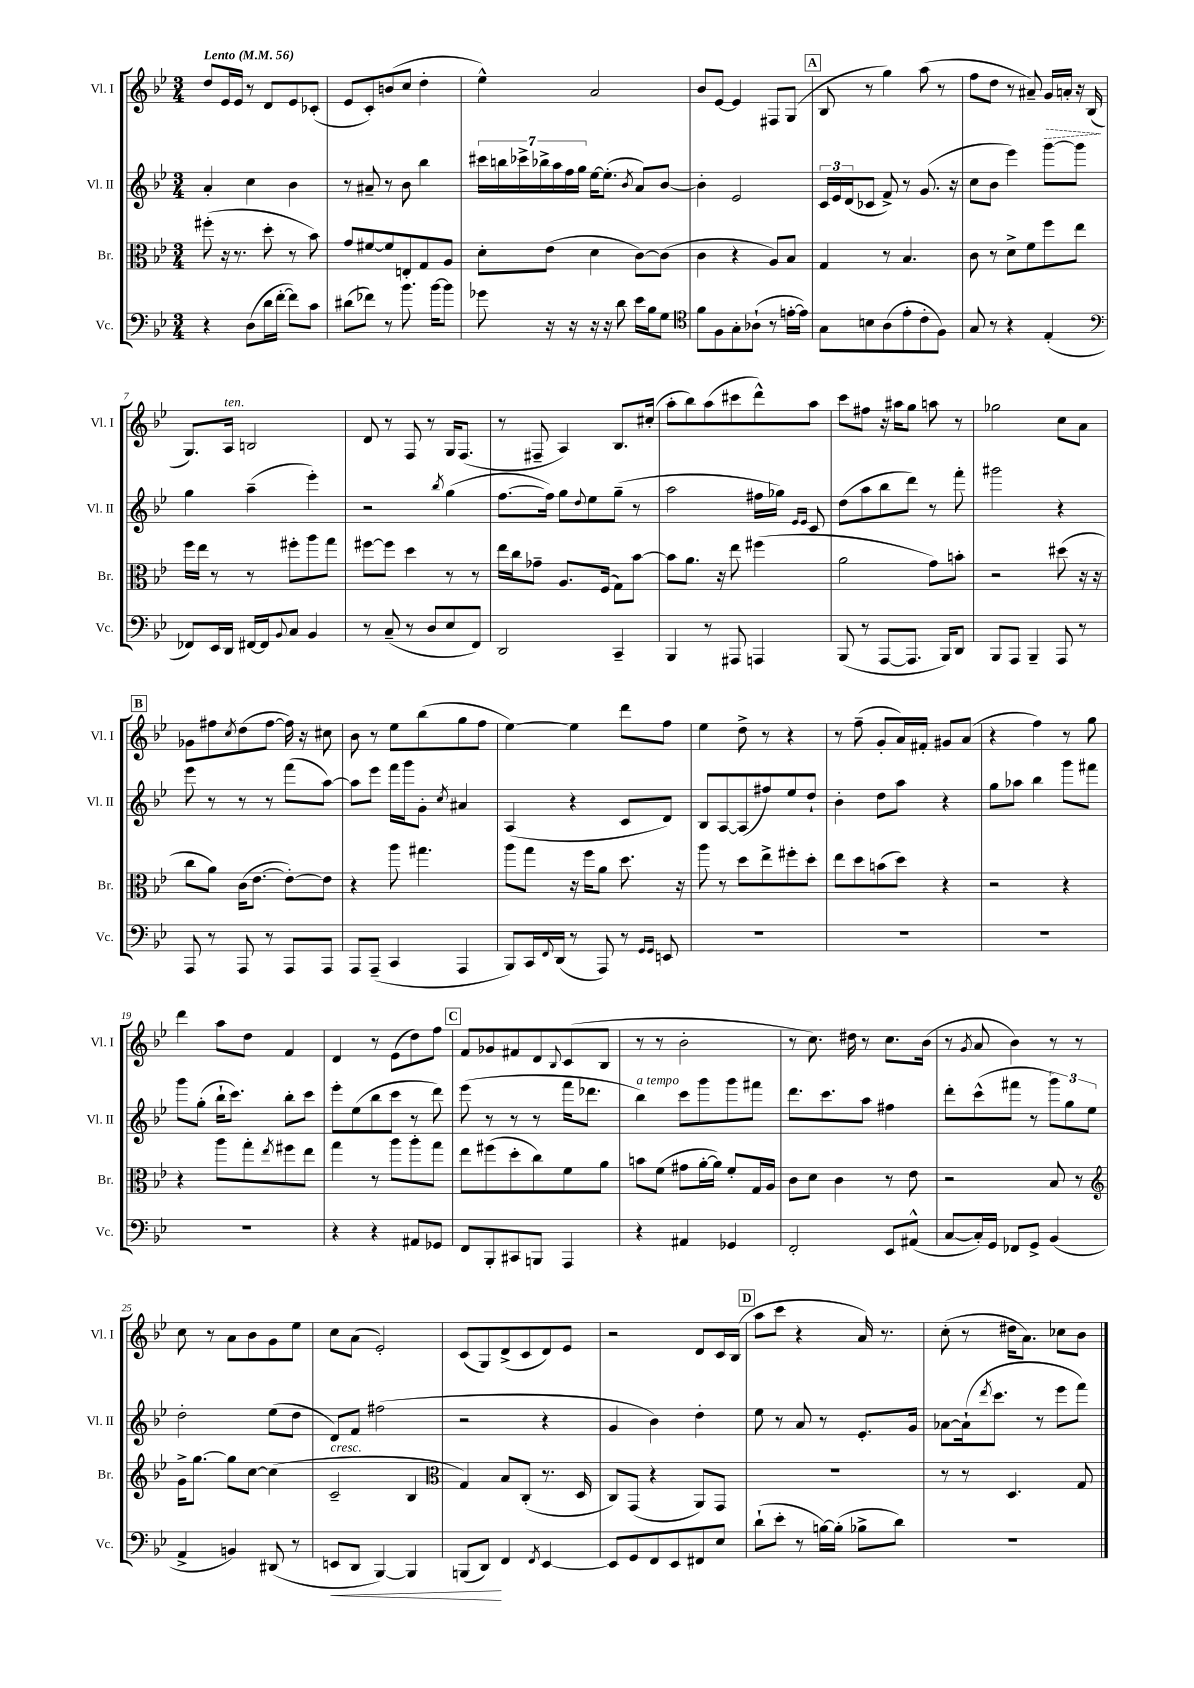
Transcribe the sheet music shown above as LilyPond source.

<<
\new StaffGroup <<
\new Staff = "s0" \with { instrumentName = "Vl. I" shortInstrumentName = "Vl. I" } {
    \clef treble \key bes \major \numericTimeSignature \time 3/4 \tempo "Lento" 4 = 56
    d''8 ees'16 ees'16 r8 d'8 ees'8 ces'8-.( |
    ees'8 c'8-.) b'8( c''8 d''4-. |
    ees''4-^) a'2 |
    bes'8 ees'8~ ees'4 fis8 g8( |
    \mark \markup { \box "A" } bes8 r8 g''4) a''8( r8 |
    f''8 d''8 r8 ais'8--) \once \override Hairpin.style = #'dashed-line g'16\> a'16-. r16 bes16\!( |
    g8.) a16^\markup { \italic "ten." } b2 |
    d'8 r8 f8 r8 g16 f8.( |
    r8 fis8-- a4) bes8. cis''16-.( |
    a''8-. bes''8) a''8( cis'''8 d'''8-^) a''8 |
    c'''8 fis''8 r16 ais''16 g''8 a''8 r8 |
    ges''2 c''8 a'8 |
    \mark \markup { \box "B" } ges'8 fis''8 \acciaccatura { c''8 } d''8( fis''8~ fis''16) r16 cis''8 |
    bes'8 r8 ees''8 bes''8( g''8 f''8 |
    ees''4~) ees''4 d'''8 f''8 |
    ees''4 d''8-> r8 r4 |
    r8 f''8--( g'8-. a'16) fis'16-. gis'8 a'8( |
    r4 f''4) r8 g''8 |
    d'''4 a''8 d''8 f'4 |
    d'4 r8 ees'8( d''8) f''8 |
    \mark \markup { \box "C" } f'8 ges'8 fis'8 d'8 \appoggiatura { bes8 } c'8( bes8 |
    r8 r8 bes'2-. |
    r8 c''8.) dis''16 r8 c''8. bes'16( |
    r8 \acciaccatura { g'8 } a'8 bes'4) r8 r8 |
    c''8 r8 a'8 bes'8 g'8 ees''8 |
    c''8 a'8( ees'2-.) |
    c'8( g8) d'8->( c'8 d'8) ees'8 |
    r2 d'8 c'16 bes16( |
    \mark \markup { \box "D" } a''8 c'''8 r4 a'16) r8. |
    c''8-.( r8 dis''16 a'8.) ces''8 bes'8 \bar "|." |
}
\new Staff = "s1" \with { instrumentName = "Vl. II" shortInstrumentName = "Vl. II" } {
    \clef treble \key bes \major \numericTimeSignature \time 3/4
    a'4-. c''4 bes'4 |
    r8 ais'8-- r8 bes'8 bes''4 |
    \tuplet 7/4 { cis'''16 b''16 ces'''16-> bes''16-> a''16 f''16 g''16 } ees''16~ ees''8.-.( \acciaccatura { bes'8 } a'8) bes'8~ |
    bes'4-. ees'2 |
    \mark \markup { \box "A" } \tuplet 3/2 { c'16 ees'16 d'16( } ces'8 f'8->) r8 g'8.( r16 |
    c''8 bes'8 ees'''4) g'''8~ g'''8 |
    g''4 a''4--( ees'''4-.) |
    r2 \acciaccatura { bes''8 } g''4( |
    f''8.~ f''16) g''8 \appoggiatura { d''8 } ees''8 g''8--( r8 |
    a''2 fis''16 ges''16) \grace { ees'16 ees'16 } c'8 |
    d''8( a''8 bes''8 d'''8) r8 f'''8-. |
    gis'''2 r4 |
    \mark \markup { \box "B" } ees'''8 r8 r8 r8 f'''8( a''8~) |
    a''8 ees'''8 f'''16 g'''16 g'8-. \acciaccatura { c''8 } ais'4 |
    a4( r4 c'8 d'8) |
    bes8 a8~ a8( fis''8) ees''8 d''8-! |
    bes'4-. d''8 a''8 r4 |
    g''8 aes''8 bes''4 g'''8 fis'''8 |
    g'''8 g''8-.( bes''16-! c'''8.) bes''8-. c'''8 |
    ees'''8-. ees''8( bes''8 c'''8 r8 d'''8) |
    \mark \markup { \box "C" } ees'''8( r8 r8 r8 f'''16 des'''8. |
    bes''4^\markup { \italic "a tempo" }) c'''8 g'''8 g'''8 fis'''8 |
    d'''8. c'''8. a''8 fis''4 |
    d'''8-. c'''8-^( fis'''8 r8 \tuplet 3/2 { g'''8) g''8 ees''8 } |
    d''2-. ees''8( d''8 |
    d'8) f'8 fis''2( |
    r2 r4 |
    g'4 bes'4) d''4-. |
    \mark \markup { \box "D" } ees''8 r8 a'8 r8 ees'8.-. g'16 |
    aes'8~ aes'16-!( \acciaccatura { d'''8 } c'''8. r8 ees'''8 f'''8) \bar "|." |
}
\new Staff = "s2" \with { instrumentName = "Br." shortInstrumentName = "Br." } {
    \clef alto \key bes \major \numericTimeSignature \time 3/4
    fis''8-.( r16 r8. d''8-. r8 bes'8) |
    g'8 fis'8~ fis'8 e8-. g8 a8 |
    d'8-. ees'8( d'4 c'8~) c'8( |
    c'4 r4 a8) bes8 |
    \mark \markup { \box "A" } g4 r8 bes4. |
    c'8 r8 d'8-> f'8 f''8 ees''8 |
    f''16 ees''16 r8 r8 fis''8-. a''8 g''8 |
    fis''8~ fis''8 d''4 r8 r8 |
    ees''16 c''16 ges'8-- a8. f16( g8) bes'8~ |
    bes'8 a'8. r16 ees''8 fis''4( |
    a'2 g'8) b'8-. |
    r2 dis''8( r16 r16 |
    \mark \markup { \box "B" } c''8 a'8) c'16( ees'8.~ ees'8~-.) ees'8 |
    r4 a''8 gis''4. |
    a''8 g''8 r16 f''16 a'8 d''8. r16 |
    a''8 r8 d''8 ees''8-> fis''8-. d''8-. |
    ees''8 d''8 b'8( d''8) r4 |
    r2 r4 |
    r4 a''8 g''8-. \acciaccatura { ees''8 } fis''8 ees''8 |
    g''4 r8 a''8 a''8-. g''8 |
    \mark \markup { \box "C" } ees''8 fis''8( d''8-. c''8) f'8 a'8 |
    b'8 f'8( gis'8 a'16~-. a'16) f'8-. g16 a16 |
    c'8 d'8 c'4 r8 ees'8 |
    r2 bes8 r8 |
    \clef treble g'16-> g''8.~ g''8 c''8~ c''4( |
    c'2--^\markup { \italic "cresc." } bes4 |
    \clef alto g4) bes8 c8-.( r8. d16 |
    c8) g,8( r4 a,8) g,8 |
    \mark \markup { \box "D" } R2. |
    r8 r8 d4. g8 \bar "|." |
}
\new Staff = "s3" \with { instrumentName = "Vc." shortInstrumentName = "Vc." } {
    \clef bass \key bes \major \numericTimeSignature \time 3/4
    r4 d8( d'16 f'16~-. f'8) c'8 |
    dis'8( fes'8) r8 bes'8. bes'16~ bes'8 |
    ges'8 r16 r16 r16 r16 d'8 ees'16 bes16 g8 |
    \clef tenor f'8 f8 g8-. aes8-!( r8 e'16~-. e'16) |
    \mark \markup { \box "A" } g8 b8 a8( ees'8-. c'8-. f8) |
    g8 r8 r4 ees4-.( |
    \clef bass fes,8) ees,16 d,16 fis,16~ fis,16 \appoggiatura { bes,8 } c8 bes,4 |
    r8 c8--( r8 d8 ees8 f,8) |
    d,2 c,4-- |
    bes,,4 r8 ais,,8 a,,4 |
    bes,,8( r8 a,,8~ a,,8. bes,,16) d,8 |
    bes,,8 a,,8 bes,,4-- a,,8 r8 |
    \mark \markup { \box "B" } a,,8 r8 a,,8 r8 a,,8 a,,8 |
    a,,8 a,,8--( c,4 a,,4 |
    bes,,8) c,16 \appoggiatura { f,8 } d,16( r8 a,,8) r8 \grace { g,16 g,16 } e,8 |
    R2. |
    R2. |
    R2. |
    R2. |
    r4 r4 ais,8 ges,8 |
    \mark \markup { \box "C" } f,8 bes,,8-. cis,8 b,,8 a,,4 |
    r4 ais,4 ges,4 |
    f,2-. ees,8 ais,8-^( |
    c8~ c16-.) g,16 fes,8 g,8-> bes,4( |
    a,4-> b,4) dis,8( r8 |
    e,8\< d,8 bes,,4~) bes,,4 |
    b,,8( d,8\!) f,4 \acciaccatura { f,8 } ees,4~ |
    ees,8 g,8 f,8 ees,8 fis,8 ees8 |
    \mark \markup { \box "D" } d'8-!( ees'8-. r8 b16~) b16-.( bes8-> d'8) |
    R2. \bar "|." |
}
>>
>>
